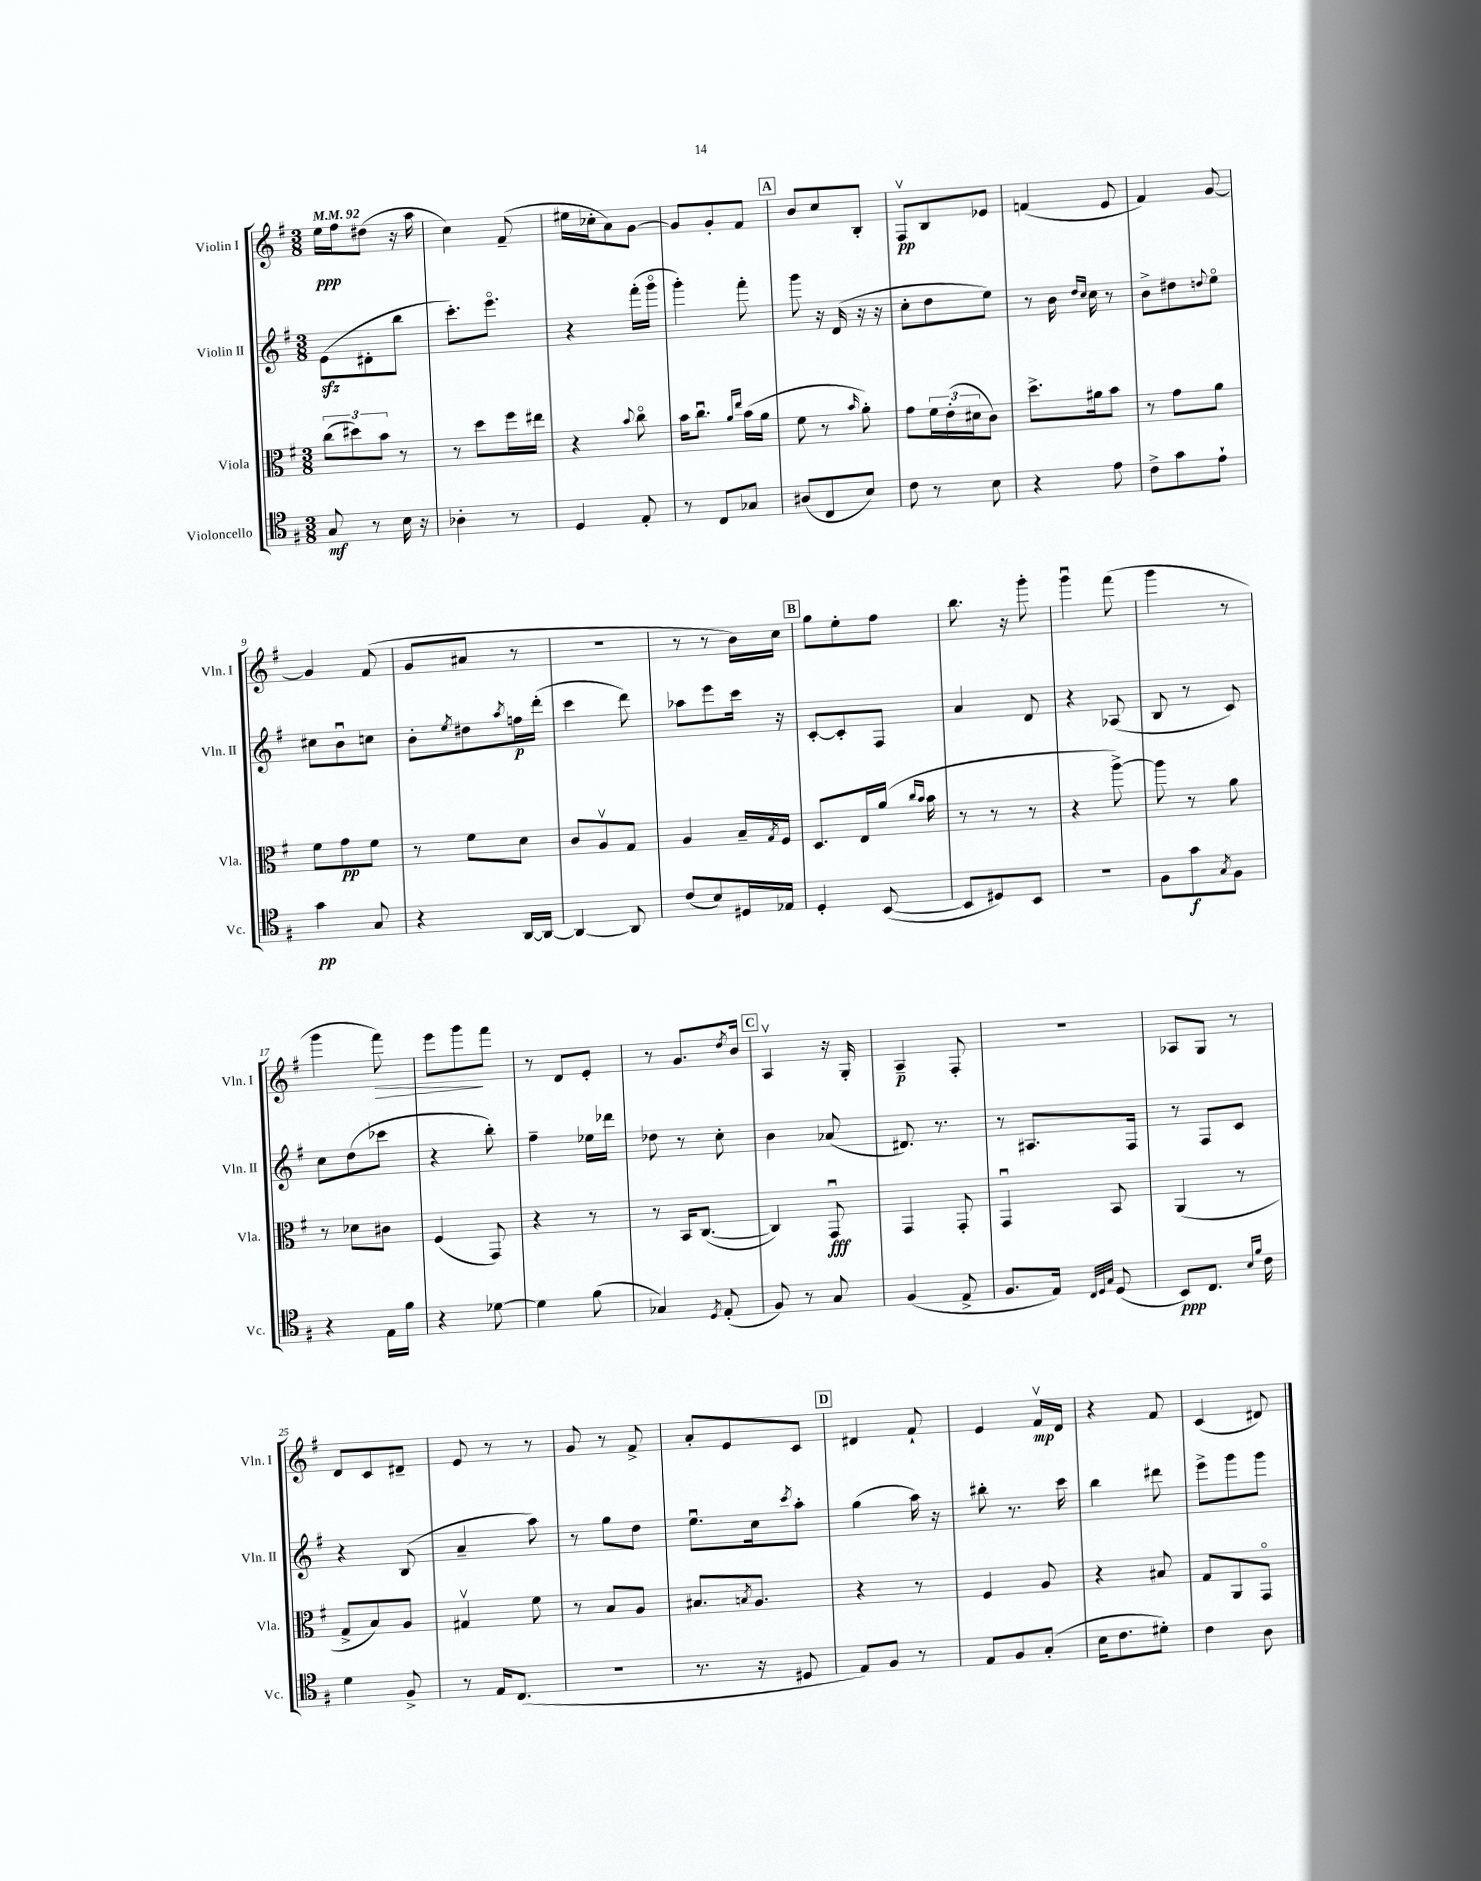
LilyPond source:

<<
\new StaffGroup <<
\new Staff = "s0" \with { instrumentName = "Violin I" shortInstrumentName = "Vln. I" } {
    \clef treble \key g \major \numericTimeSignature \time 3/8 \tempo 4 = 92
    e''16\ppp fis''16 dis''8( r16 a''16 |
    c''4) fis'8--( |
    eis''16 ces''16-. a'8) g'8~ |
    g'8 g'8-. fis'8 |
    \mark \markup { \box "A" } b'8 c''8 b8-. |
    fis8\upbow\pp b8 ees'8 |
    f'4( e'8 |
    fis'4) g'8~ |
    g'4 fis'8( |
    g'8 ais'8 r8 |
    R4. |
    r8 r8 b'16) c''16 |
    \mark \markup { \box "B" } g''8 e''8-. fis''8 |
    b''8. r16 g'''8-. |
    g'''4\downbow fis'''8( |
    g'''4 r8 |
    g'''4 fis'''8\>) |
    e'''8 g'''8\! fis'''8 |
    r8 d'8 e'8-. |
    r8 g'8. \acciaccatura { d''8 } b'16 |
    \mark \markup { \box "C" } a4\upbow r16 g16-. |
    a4--\p fis8-. |
    R4. |
    aes8 g8 r8 |
    d'8 c'8 dis'8-- |
    e'8 r8 r8 |
    g'8 r8 fis'8-> |
    a'8-. e'8 c'8 |
    \mark \markup { \box "D" } dis'4 fis'8-! |
    e'4 fis'16\upbow\mp d'16 |
    r4 fis'8 |
    c'4( dis'8) \bar "|." |
}
\new Staff = "s1" \with { instrumentName = "Violin II" shortInstrumentName = "Vln. II" } {
    \clef treble \key g \major \numericTimeSignature \time 3/8
    e'8\sfz( dis'8-. b''8 |
    c'''8.-.) e'''8.\flageolet |
    r4 fis'''16-.( g'''16\flageolet |
    g'''4-.) fis'''8-. |
    \mark \markup { \box "A" } g'''8 r16 d'16( r16 r16 |
    c''8-. d''8 e''8) |
    r8 b'16 \grace { d''16 c''16 } c''16 r8 |
    b'8-> dis''8 \appoggiatura { d''8 } e''8\flageolet |
    cis''8 b'8\downbow c''8 |
    b'8-. \acciaccatura { e''8 } dis''8 \acciaccatura { a''8 } f''16\p d'''16-.( |
    c'''4 d'''8) |
    aes''8 e'''8 c'''16 r16 |
    \mark \markup { \box "B" } c'8~-. c'8-. fis8 |
    a'4 d'8 |
    r4 aes8( |
    b8 r8 c'8) |
    c''8 d''8( ces'''8 |
    r4 b''8-.) |
    fis''4-- ees''16 des'''16 |
    des''8 r8 c''8-. |
    \mark \markup { \box "C" } b'4 aes'8( |
    dis'8.) r8. |
    r8 ais8. fis16 |
    r8 fis8 c'8 |
    r4 b8( |
    a'4-- a''8) |
    r8 g''8 d''8 |
    e''8.\downbow c''16 \acciaccatura { c'''8 } a''8-. |
    \mark \markup { \box "D" } g''4( a''16) r16 |
    bis''8-. r8. c'''16 |
    b''4 dis'''8 |
    e'''8-> g'''8 g'''8 \bar "|." |
}
\new Staff = "s2" \with { instrumentName = "Viola" shortInstrumentName = "Vla." } {
    \clef alto \key g \major \numericTimeSignature \time 3/8
    \tuplet 3/2 { c''8( dis''8) b'8 } r8 |
    r8 d''8 fis''16 eis''16 |
    r4 \appoggiatura { b'8 } c''8\flageolet |
    b'16 c''8.\downbow \grace { a'16 e''16 } b'16( a'16 |
    \mark \markup { \box "A" } fis'8 r8 \grace { b'16 } a'8-.) |
    g'8 \tuplet 3/2 { fis'16 e'16-.( dis'16 } c'8) |
    d''8.-> ais'16 b'8 |
    r8 g'8 a'8 |
    fis'8 g'8\pp fis'8 |
    r8 fis'8 d'8 |
    c'8 a8\upbow g8 |
    a4 b16-- \acciaccatura { g8 } fis16 |
    \mark \markup { \box "B" } d8. e16 a'16( \grace { c''16 b'16 } b'16 |
    r8 r8 r8 |
    r4 a''8~->) |
    a''8 r8 a'8 |
    r8 des'8 cis'8 |
    fis4( g,8) |
    r4 r8 |
    r8 b,16 c8.~( |
    \mark \markup { \box "C" } c4) g,8\downbow\fff |
    g,4 g,8-. |
    g,4\downbow b,8 |
    a,4( r8 |
    g8-> b8) a8 |
    gis4\upbow fis'8 |
    r8 b8 a8 |
    bis8. \acciaccatura { b8 } a8. |
    \mark \markup { \box "D" } r4 r8 |
    fis4 a8 |
    r4 bis8 |
    g8 a,8 g,8\flageolet \bar "|." |
}
\new Staff = "s3" \with { instrumentName = "Violoncello" shortInstrumentName = "Vc." } {
    \clef tenor \key g \major \numericTimeSignature \time 3/8
    g8\mf r8 b16 r16 |
    aes4-. r8 |
    d4 e8-. |
    r8 c8 ges8 |
    \mark \markup { \box "A" } ais8( c8 b8) |
    c'8 r8 b8 |
    r4 e'8 |
    c'8-> g'8 e'8-! |
    g'4\pp g8 |
    r4 a,16~ a,16~ |
    a,4~ a,8 |
    c'8( b8) dis16 ees16 |
    \mark \markup { \box "B" } d4-. b,8~( |
    b,8 dis8) b,8 |
    R4. |
    fis8 g'8\f \acciaccatura { g8 } fis8 |
    r4 e16 fis'16 |
    r4 des'8~ |
    des'4 fis'8( |
    ges4) \acciaccatura { d8 } e8-.( |
    \mark \markup { \box "C" } fis8) r8 g8 |
    fis4( e8-> |
    fis8. e16) \grace { c32 d32 g32 } d8( |
    b,8\ppp) c8. \grace { b16 fis'16 } c'16 |
    d'4 fis8-> |
    r8 e16 c8.( |
    R4. |
    r8. r16 dis8 |
    \mark \markup { \box "D" } e8) fis8 r8 |
    e8 fis8 g8-.( |
    b16 c'8. dis'8-.) |
    c'4 a8 \bar "|." |
}
>>
>>
